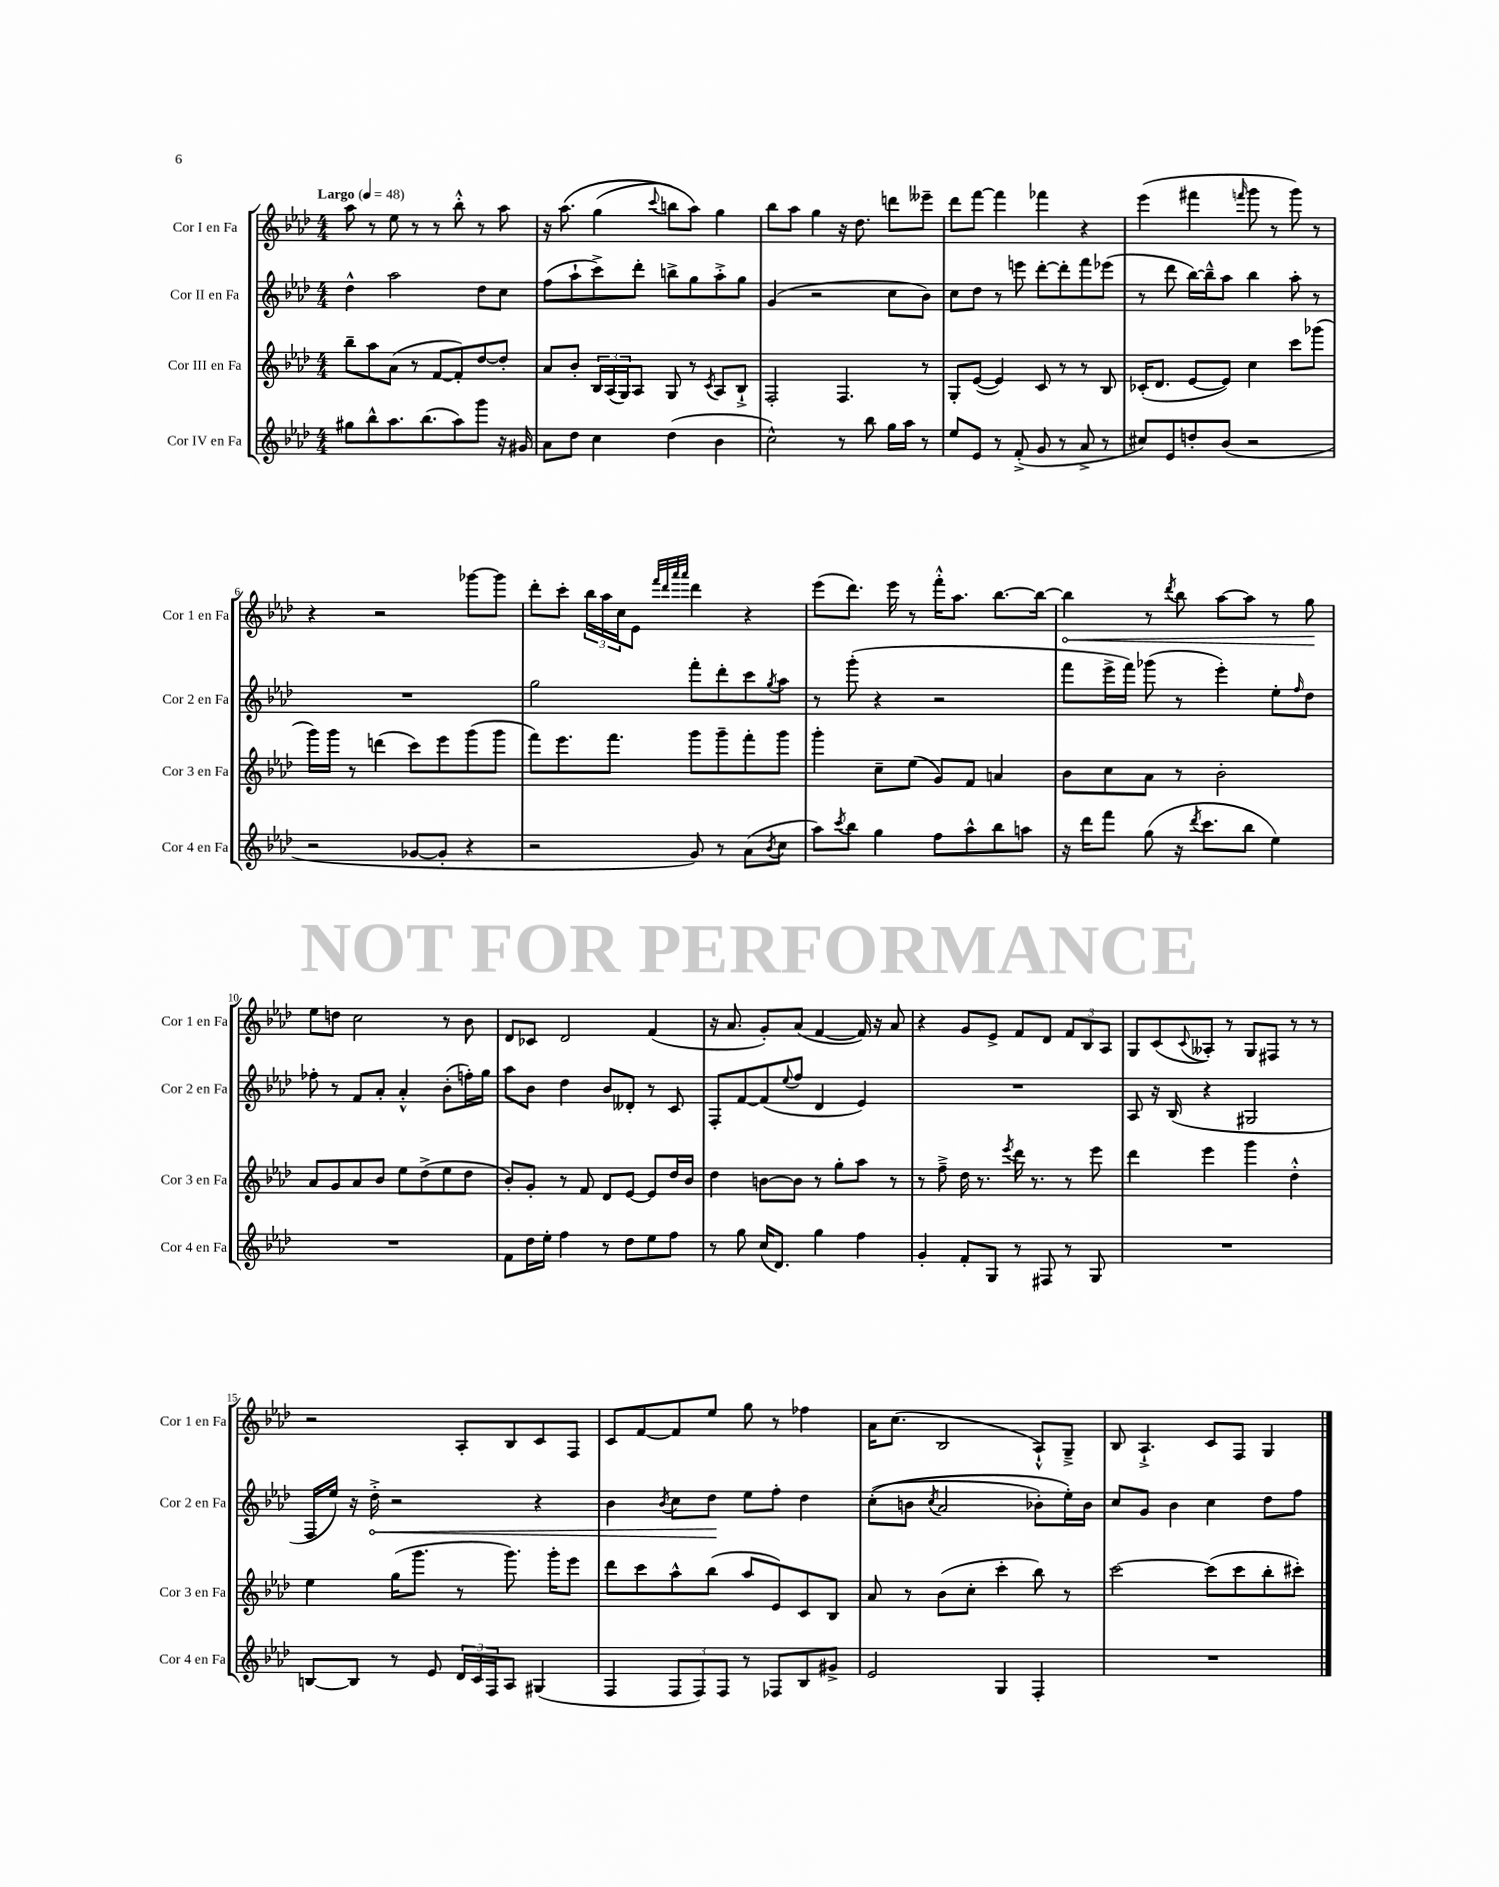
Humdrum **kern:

**kern	**kern	**kern	**kern
*staff4	*staff3	*staff2	*staff1
*clefG2	*clefG2	*clefG2	*clefG2
*k[b-e-a-d-]	*k[b-e-a-d-]	*k[b-e-a-d-]	*k[b-e-a-d-]
*M4/4	*M4/4	*M4/4	*M4/4
*MM48	*MM48	*MM48	*MM48
8gg#\L	8bb-~\L	4dd-^^\	8aa-\
8bb-^^\	8aa-\	.	8r
8.aa-\	(8a-\J	2aa-\	8ee-\
.	8r	.	8r
(8.bb-\	.	.	.
.	[8f/L	.	8r
8aa-\)	8f'/])	.	8bb-'^^\
8ggg\J	[8dd-/	8dd-\L	8r
16r	8dd-'/]J	8cc\J	8aa-\
16g#/	.	.	.
=	=	=	=
8a-\L	8a-/L	(8ff\L	16r
.	.	.	&(8.aa-\
8dd-\J	8b-'/J	8aa-`\	.
4cc\	24B-/LL	8ccc^\)	(4gg\
.	(24A-/	.	.
.	24G/J)	.	.
.	8A-/J	8ddd-'\J	.
.	.	.	8qqccc/
(4dd-\	8G/	8bb^\L	8bb\L)
.	8r	8gg\	8aa-\J&)
.	8qc/	.	.
4b-\	8A-/L	8aa-'^\	4gg\
.	8B-`^/J	8gg\J	.
=	=	=	=
2cc^^\)	2F'/	(4g/	8bb-\L
.	.	.	8aa-\J
.	.	2r	4gg\
8r	4.F/	.	16r
.	.	.	8.dd-\
8bb-\	.	.	.
16gg\LL	.	8cc\L	8ddd\L
16aa-\JJ	.	.	.
8r	8r	8b-\J)	8eee--~\J
=	=	=	=
8ee-/L	8G'/L	8cc\L	8ddd-\L
8e-/J	([8e-/J	8dd-\J	[8fff\J
8r	4e-/])	8r	4fff\]
(8f'^/	.	8eee\	.
8g/	8c/	[8ddd-'\L	4fff-\
8r	8r	8ddd-'\]	.
8a-^/	8r	8fff\	4r
8r	8B-/	(8eee-\J	.
=	=	=	=
8cc#/L)	(16c-'/LK	8r	(4eee-\
.	8.d-/J	.	.
8e-/	.	8ddd-\	.
8dd'/	[8e-/L	[16bb-\LL)	4fff#\
.	.	16bb-~^^\]J	.
(8b-/J	8e-/]J)	8aa-\J	.
.	.	.	16qqfff/
2r	4cc\	4bb-\	8ggg\
.	.	.	8r
.	8ccc\L	8aa-'\	8ggg\)
.	(8ggg-\J	8r	8r
=	=	=	=
2r	16ggg\LL)	1r	4r
.	16ggg\JJ	.	.
.	8r	.	.
.	(4ddd\	.	2r
[8g-/L	8ccc\L)	.	.
8g-'/]J	8eee-\	.	.
4r	(8ggg\	.	[8ggg-\L
.	8ggg\J	.	8ggg-\]J
=	=	=	=
2r	8fff\L)	2gg\	8ddd-'\L
.	8.eee-\	.	8ccc'\J
.	.	.	24bb-\LL
.	.	.	24aa-\
.	8.fff\J	.	.
.	.	.	24cc\J
.	.	.	8e-\J
.	.	.	32qqfff/LLL
.	.	.	32qqddd-/
.	.	.	32qqaaa-/
.	.	.	32qqaaa-/JJJ
8g/)	8ggg\L	8fff'\L	4ddd-\
8r	8ggg~\	8ddd-'\	.
(8a-\L	8fff'\	8ccc\	4r
8qb-/	.	8qgg/	.
8cc\J	8ggg\J	8aa-\J	.
=	=	=	=
8aa-\L)	4ggg'\	8r	(8eee-\L
8qccc/	.	.	.
8bb-\J	.	(8ggg'\	8.ddd-\J)
4gg\	8cc~\L	4r	.
.	.	.	16eee-\
.	(8ee-\J	.	8r
8ff\L	8g/L)	2r	16fff'^^\LK
.	.	.	8.aa-\J
8aa-^^\	8f/J	.	.
8bb-\	4a/	.	[8.bb-\L
8aa\J	.	.	.
.	.	.	16bb-\_Jk
=	=	=	=
16r	8b-\L	8fff\L	4bb-\]
16ddd-\LK	.	.	.
8fff\J	8cc\	16eee-^\L	.
.	.	16fff\JJ)	.
(8gg\	8a-\J	(8ggg-\	8r
.	.	.	8qddd-/
16r	8r	8r	8bb-\
8qddd-/	.	.	.
8.ccc\L	.	.	.
.	2b-'\	4eee-'\)	[8aa-\L
8bb-\J	.	.	8aa-\]J
4ee-\)	.	8ee-'\L	8r
.	.	16qqff/	.
.	.	8dd-\J	8gg\
=	=	=	=
1r	8a-/L	8ff-'\	8ee-\L
.	8g/	8r	8dd\J
.	8a-/	8f/L	2cc\
.	8b-/J	8a-'/J	.
.	8ee-\L	4a-'^^/	.
.	(8dd-^\	.	.
.	8ee-\	(8b-'\L	8r
.	8dd-\J	16ff'\L)	8b-\
.	.	16gg\JJ	.
=	=	=	=
8f\L	8b-'/L)	8aa-\L	8d-/L
16dd-\L	8g'/J	8b-\J	8c-/J
16ee-'\JJ	.	.	.
4ff\	8r	4dd-\	2d-/
.	8f/	.	.
8r	8d-/L	8b-/L	.
8dd-\L	[8e-/J	8d--'/J	.
8ee-\	8e-/]L	8r	(4f/
8ff\J	16dd-/L	8c/	.
.	16b-/JJ	.	.
=	=	=	=
8r	4dd-\	8F'/L	16r
.	.	.	8.a-/
8gg\	.	[8f/	.
(16cc/LK	[8b\L	(8f/]	8g'/L)
8.d-/J)	.	.	.
.	.	8qqee-/	.
.	8b\]J	8ff/J	(8a-/J
4gg\	8r	4d-/	[4f/
.	8gg'\L	.	.
4ff\	8aa-\J	4e-/)	16f/])
.	.	.	16r
.	8r	.	8a-/
=	=	=	=
4g'/	8r	1r	4r
.	8ff~^\	.	.
8f'/L	16dd-\	.	8g/L
.	8.r	.	.
8G/J	.	.	8e-^/J
.	8qeee-/	.	.
8r	16ddd-\	.	8f/L
.	8.r	.	.
8F#/	.	.	8d-/J
8r	8r	.	12f/L
.	.	.	12B-/
8G/	8eee-\	.	.
.	.	.	12A-/J
=	=	=	=
1r	4ddd-\	8A-/	8G/L
.	.	16r	(8c/
.	.	(16B-/	.
.	.	.	8qqc/
.	4eee-\	4r	8A--'/J)
.	.	.	8r
.	4ggg\	2G#/	8G/L
.	.	.	8F#/J
.	4dd-'^^\	.	8r
.	.	.	8r
=	=	=	=
[8B/L	4ee-\	16F/LL	2r
.	.	16ee-/JJ)	.
8B/]J	.	16r	.
.	.	16dd-'^\	.
8r	(16gg\LK	2r	.
.	8.ggg\J	.	.
8e-/	.	.	.
24d-/LL	8r	.	8A-'/L
24c/	.	.	.
24F/J	.	.	.
8A-/J	8.ggg\)	.	8B-/
(4G#/	.	4r	8c/
.	16ggg'\LK	.	.
.	8eee-\J	.	8F/J
=	=	=	=
4F/	8ddd-\L	4b-\	8c/L
.	8ccc\	.	[8f/
.	.	8qb-/	.
12F/L	8aa-^^\	8cc\L	8f/]
12F/)	.	.	.
.	(8bb-\J	8dd-\J	8ee-/J
12F/J	.	.	.
8r	8aa-/L	8ee-\L	8gg\
8F-/L	8e-/)	8ff'\J	8r
8B-/	8c/	4dd-\	4ff-\
8g#^/J	8B-/J	.	.
=	=	=	=
2e-/	8a-/	&((8cc'\L	16a-\LK
.	.	.	(8.cc\J
.	8r	8b\J	.
.	.	8qcc/	.
.	(8b-\L	2a-/	2B-/
.	8cc'\J	.	.
4G/	4ccc'\	.	.
4F'/	8bb-\)	8b-'\L)	8A-`^^/L)
.	8r	16ee-'\L&)	8G~^/J
.	.	16b-\JJ	.
=	=	=	=
1r	[2ccc\	8cc/L	8B-/
.	.	8g/J	4.A-`^/
.	.	4b-\	.
.	(8ccc\]L	4cc\	8c/L
.	8ccc\	.	8F/J
.	8bb-'\	8dd-\L	4G/
.	8ccc#'\J)	8ff\J	.
==	==	==	==
*-	*-	*-	*-
